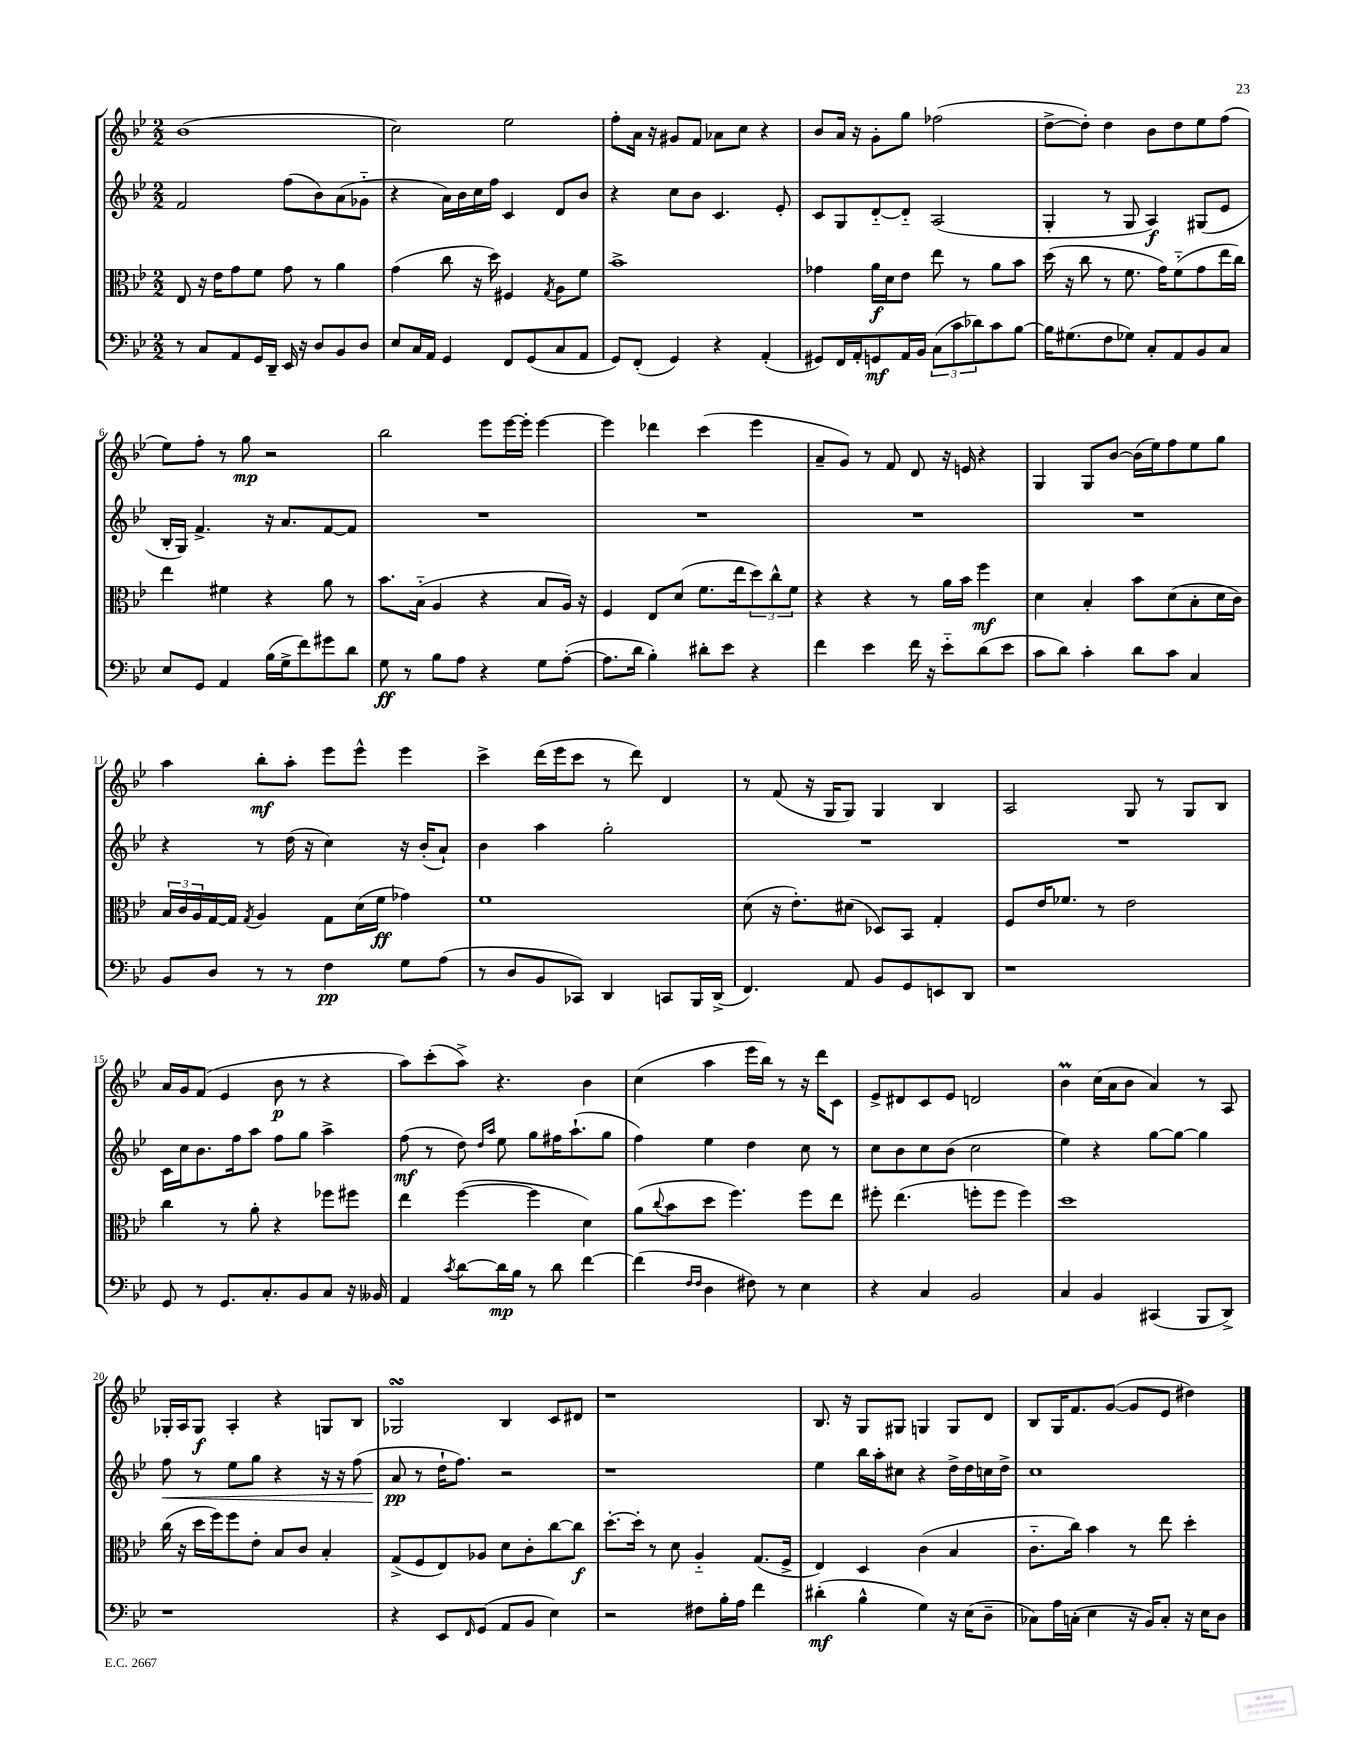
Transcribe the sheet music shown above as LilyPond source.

<<
\new StaffGroup <<
\new Staff = "s0" {
    \clef treble \key bes \major \numericTimeSignature \time 2/2
    bes'1( |
    c''2) ees''2 |
    f''8-. a'16 r16 gis'8 f'8 aes'8 c''8 r4 |
    bes'8 a'16 r16 g'8-. g''8 fes''2( |
    d''8~-> d''8-.) d''4 bes'8 d''8 ees''8 f''8( |
    ees''8) f''8-. r8 g''8\mp r2 |
    bes''2 ees'''8 ees'''16~ ees'''16-. ees'''4~ |
    ees'''4 des'''4 c'''4( ees'''4 |
    a'8-- g'8) r8 f'8 d'8 r16 e'16 r4 |
    g4 g8 bes'8~ bes'16( ees''16) f''8 ees''8 g''8 |
    a''4 bes''8-.\mf a''8-. ees'''8 ees'''8-^ ees'''4 |
    c'''4-> d'''16( ees'''16 c'''8 r8 d'''8) d'4 |
    r8 f'8( r16 g16 g8) g4 bes4 |
    a2 g8 r8 g8 bes8 |
    a'16 g'16 f'8( ees'4 bes'8\p r8 r4 |
    a''8) c'''8-.( a''8->) r4. bes'4 |
    c''4( a''4 ees'''16 bes''16) r8 r16 d'''16 c'8 |
    ees'8-> dis'8 c'8 ees'8 d'2 |
    bes'4\prall c''16( a'16 bes'8 a'4) r8 a8 |
    ges16-. a16 ges8\f a4-. r4 g8 bes8 |
    ges2\turn bes4 c'8 dis'8 |
    r1 |
    bes8. r16 g8 gis8 g4 g8 d'8 |
    bes8 g16 f'8. g'8~( g'8 ees'8 dis''4) \bar "|." |
}
\new Staff = "s1" {
    \clef treble \key bes \major \numericTimeSignature \time 2/2
    f'2 f''8( bes'8) a'8( ges'8-_ |
    r4 a'16) bes'16 c''16 f''16 c'4 d'8 bes'8 |
    r4 c''8 bes'8 c'4. ees'8-. |
    c'8 g8 d'8~-_ d'8-_ a2( |
    g4-. r8 g8 a4\f) gis8( ees'8 |
    bes16-. g16) f'4.-> r16 a'8. f'8~ f'8 |
    R1 |
    R1 |
    R1 |
    R1 |
    r4 r8 d''16( r16 c''4) r16 bes'16-.( a'8-!) |
    bes'4 a''4 g''2-. |
    R1 |
    R1 |
    c'16 c''16 bes'8. f''16 a''8 f''8 g''8 a''4-> |
    f''8\mf( r8 d''8) \grace { d''16 a''16 } ees''8 g''8 fis''16 a''8.-!( g''8 |
    f''4) ees''4 d''4 c''8 r8 |
    c''8 bes'8 c''8 bes'8( c''2 |
    ees''4) r4 g''8~ g''8~ g''4 |
    f''8\< r8 ees''8 g''8 r4 r16 r16 f''8( |
    a'8\pp\! r8 d''16-! f''8.) r2 |
    r1 |
    ees''4 bes''16 a''16-. cis''8 r4 d''16-> d''16 c''16 d''16-> |
    c''1 \bar "|." |
}
\new Staff = "s2" {
    \clef alto \key bes \major \numericTimeSignature \time 2/2
    ees8 r16 ees'16 g'8 f'8 g'8 r8 a'4 |
    g'4( c''8 r16 d''16) fis4 \acciaccatura { g8 } a8 f'8 |
    bes'1-> |
    ges'4 a'16\f d'16 ees'8 ees''8 r8 a'8 bes'8 |
    d''16( r16 c''8 r8 f'8. g'16) f'8-_( g'8 ees''16 c''16) |
    ees''4 fis'4 r4 a'8 r8 |
    bes'8. bes16-_( a4 r4 bes8 a16) r16 |
    f4 ees8 d'8( f'8. ees''16 \tuplet 3/2 { d''8) c''8-^ f'8 } |
    r4 r4 r8 a'16 bes'16 f''4\mf |
    d'4 bes4-. bes'8 d'8( bes8-. d'16 c'16) |
    \tuplet 3/2 { bes16 c'16 a16 } g16~ g16 \acciaccatura { g8 } a4 g8 d'16( f'16\ff ges'4) |
    f'1 |
    d'8( r16 ees'8.-.) dis'8( des8) bes,8 g4-. |
    f8 ees'16 fes'8. r8 ees'2 |
    c''4 r8 a'8-. r4 fes''8 fis''8 |
    ees''4 f''4~( f''4 d'4) |
    a'8( \appoggiatura { c''8 } bes'8 d''8 f''4.) f''8 ees''8 |
    fis''8-. ees''4.( f''8-. f''8 f''4) |
    d''1 |
    c''16( r16 d''16 f''16) f''8 ees'8-. bes8 c'8 bes4-. |
    g8->( f8 ees8) aes8 d'8 c'8-. c''8~ c''8\f |
    d''8.~-. d''16-. r8 d'8 a4-_ g8.( f16-> |
    ees4) d4 c'4( bes4 |
    c'8.-_ c''16) bes'4 r8 ees''8 d''4-. \bar "|." |
}
\new Staff = "s3" {
    \clef bass \key bes \major \numericTimeSignature \time 2/2
    r8 c8 a,8 g,16 d,16-- ees,16 r16 d8 bes,8 d8 |
    ees8 c16 a,16 g,4 f,8 g,8( c8 a,8 |
    g,8) f,8-.( g,4) r4 a,4-.( |
    gis,8) f,16 a,16-. g,8\mf a,16 bes,16 \tuplet 3/2 { c8( c'8 des'8) } c'8 bes8~ |
    bes16 gis8.( f8 ges8) c8-. a,8 bes,8 c8 |
    ees8 g,8 a,4 bes16( g16-> f'8) gis'8 d'8 |
    g8\ff r8 bes8 a8 r4 g8 a8~-.( |
    a8. d'16 bes4-.) dis'8-. ees'8 r4 |
    f'4 ees'4 f'16 r16 ees'8-_ d'8( ees'8 |
    c'8 d'8) c'4-. d'8 c'8 c4 |
    bes,8 d8 r8 r8 f4\pp g8 a8( |
    r8 d8 bes,8 ces,8) d,4 c,8 bes,,16 d,16->( |
    f,4.) a,8 bes,8 g,8 e,8 d,8 |
    r1 |
    g,8 r8 g,8. c8.-. bes,8 c8 r16 beses,16 |
    a,4 \acciaccatura { c'8 } d'8~ d'16\mp bes16 r8 d'8 f'4~ |
    f'4( \grace { f16 f16 } d4 fis8) r8 ees4 |
    r4 c4 bes,2 |
    c4 bes,4 cis,4( bes,,8 d,8->) |
    r1 |
    r4 ees,8 \grace { f,16 } g,8( a,8 bes,8 ees4) |
    r2 fis8 bes16-. a16 f'4 |
    dis'4-.\mf( bes4-^ g4) r16 ees16( d8-- |
    ces8) a16 c16-.( ees4 r16 bes,16) c8-. r16 ees16 d8 \bar "|." |
}
>>
>>
